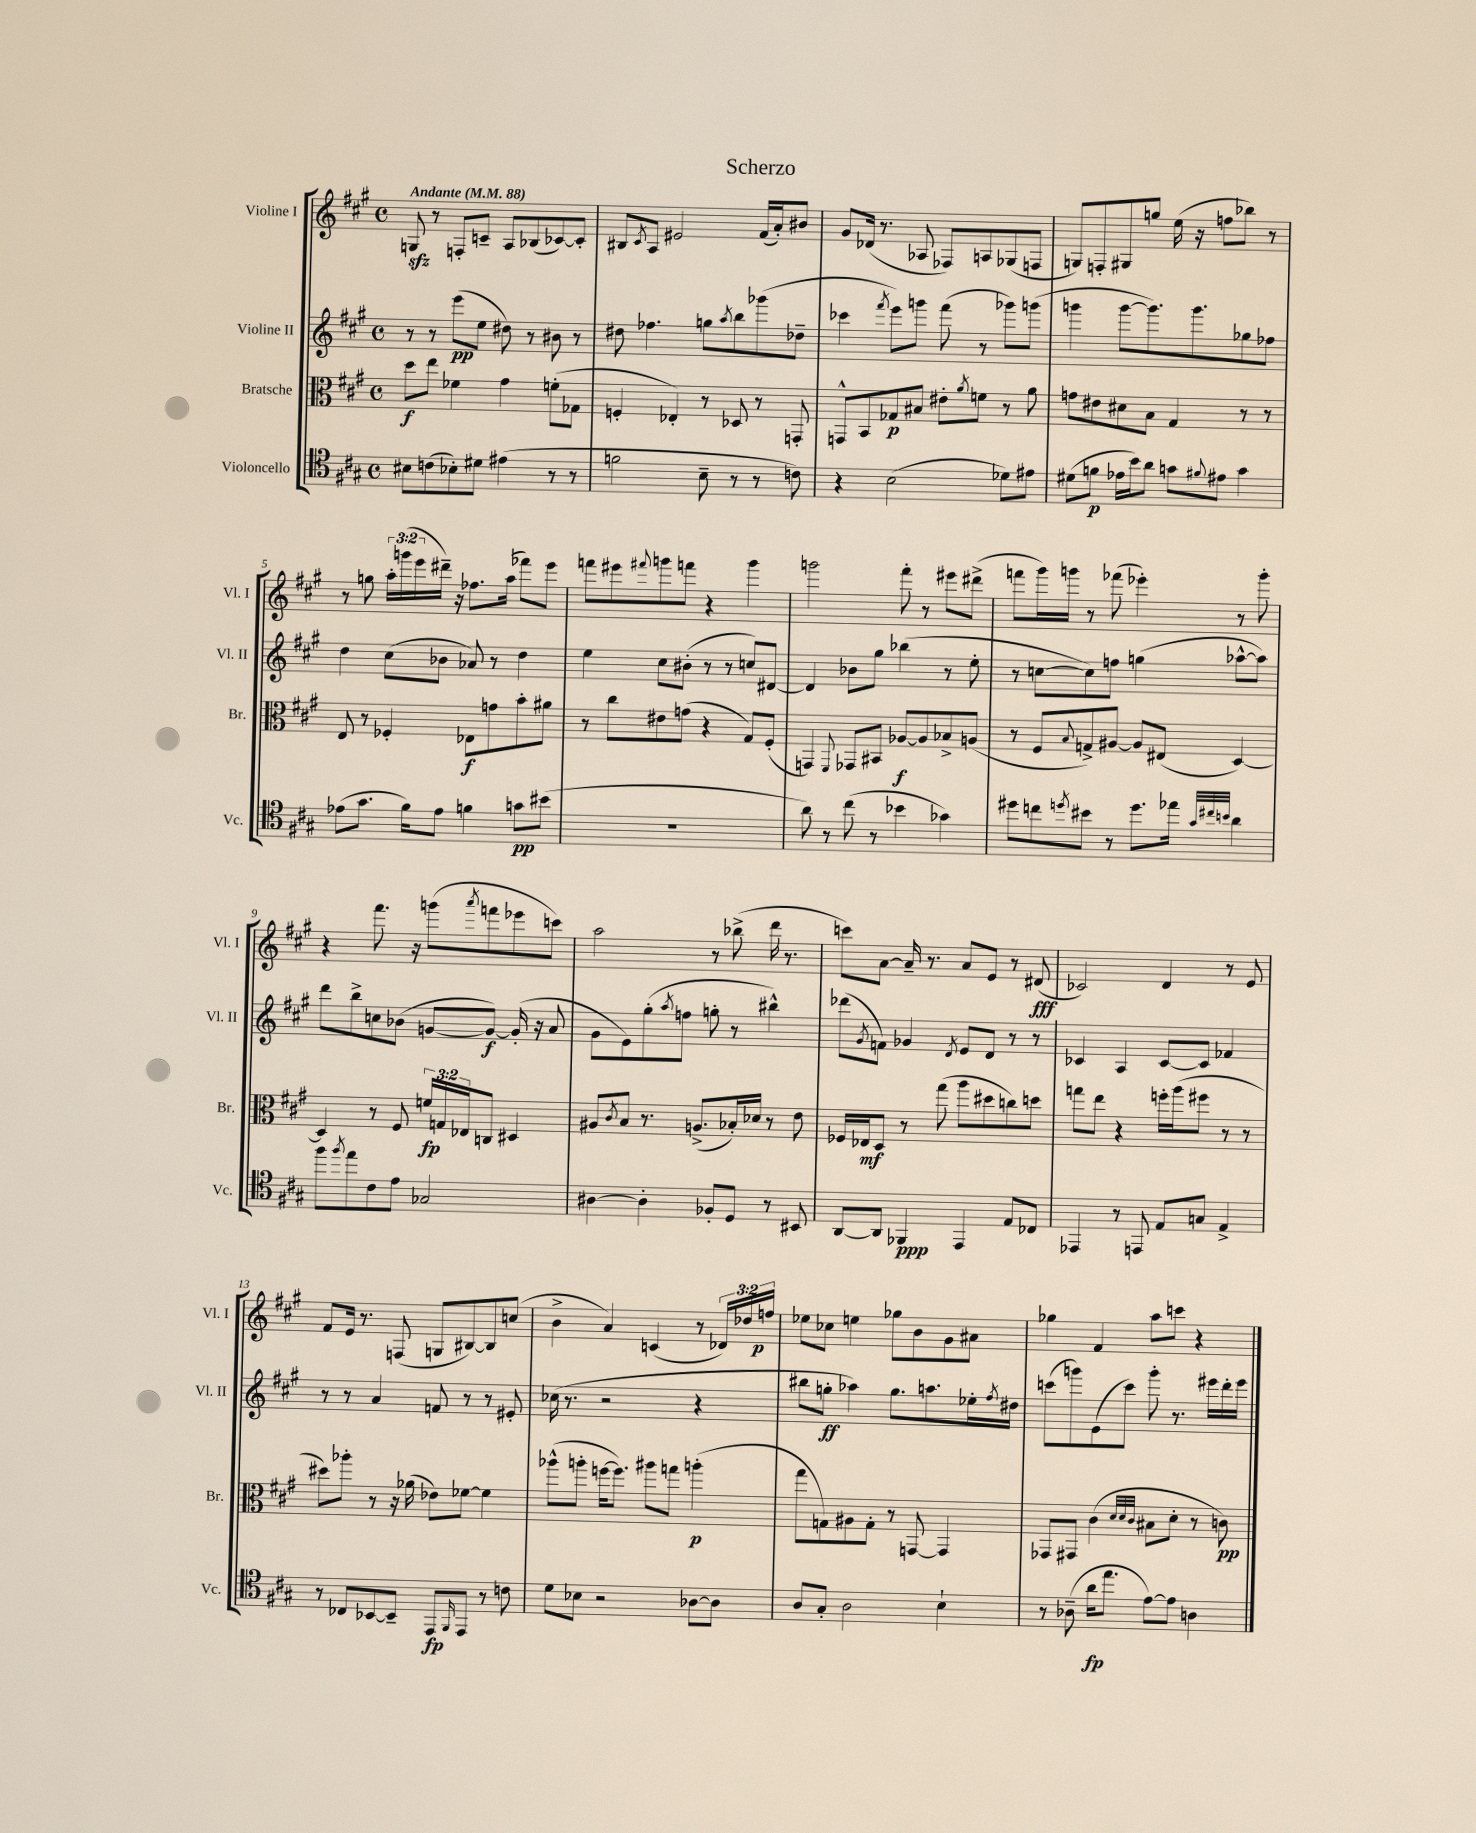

**kern	**kern	**kern	**kern
*staff4	*staff3	*staff2	*staff1
*clefC4	*clefC3	*clefG2	*clefG2
*k[f#c#g#]	*k[f#c#g#]	*k[f#c#g#]	*k[f#c#g#]
*M4/4	*M4/4	*M4/4	*M4/4
*met(c)	*met(c)	*met(c)	*met(c)
*MM88	*MM88	*MM88	*MM88
8B#	8dd	8r	8G
(8c	8ee	8r	8r
8B-')	4f-	(8eee	8F'
8d#	.	8ee	8c~
(4e#	4g#	8dd#)	8A
.	.	8r	(8B-
8r	(8f'	8b#	[8c-)
8r	8G-	8r	8c-']
=	=	=	=
2f	4F'	8dd#	8B#
.	.	.	8qc#
.	.	4.ff-	8A
.	4E-')	.	2e#
8B~	8r	8gg	.
.	.	8qaa	.
8r	8D-	8bb	.
8r	8r	(8ggg-	(16f#
.	.	.	16a')
8c)	8GG'	8dd-~	8b#
=	=	=	=
4r	8GG^^	4ccc-	8g#
.	8BB	.	(16d-
.	.	.	8.r
.	.	8qfff#	.
(2B	8G-	8eee)	.
.	8B#	8ggg	8A-
.	8e#'	(8fff#	8F-)
.	8qa	.	.
.	8f	8r	8A
8d-)	8r	8ggg-)	(8G-
8e#	8a	(8ggg	8F
=	=	=	=
(8d#	8g	4ggg	8G)
8f	8e#	.	8F'
16e-	8d#	[8ggg	8G#
16b)	.	.	.
8a	8B	8.ggg])	8gg
8g	4G#	.	(16ee
.	.	8.ggg	16r
8qqf#	.	.	.
8e#	.	.	8ff
4g	8r	8gg-	8bb-)
.	8r	8ff-	8r
=	=	=	=
(8e-	8E	4dd	8r
8.g#	8r	.	8gg
.	4F-'	(8cc#	24aa'
.	.	.	(24ggg
16f#)	.	.	.
.	.	.	24eee
8e-	.	8b-	16ddd#~)
.	.	.	16r
4f	8E-	8a-)	8.ff-
.	8g	8r	.
.	.	.	(16aa
8g	8b'	4dd	8fff-)
(8b#	8a#	.	8eee
=	=	=	=
1r	8r	4ee	8fff
.	8cc#	.	8eee#
.	.	.	8qqfff#
.	8e#	8cc#	8ggg
.	(8g	(8b#'	8fff
.	4r	8r	4r
.	.	8r	.
.	8G#)	8cc)	4ggg
.	(8F#'	[8d#	.
=	=	=	=
8a)	4GG)	4d#]	2ggg
8r	.	.	.
.	8qqFF#	.	.
(8cc#	8GG-	8b-	.
8r	8BB#	8gg#	.
4b-	[8A-	(4bb-	8fff#'
.	8A-]	.	8r
4g-)	8B-^	8r	8eee#
.	(8A	8ee'	(8ddd#^
=	=	=	=
8dd#	8r	8r	8fff
8cc	8F#	[8cc	16ggg#)
.	.	.	16ggg
8qdd	8qqB	.	.
8b#	8G^)	8cc])	8r
8r	[8A#	8ff	(8fff-
8.dd	8A#]	(4gg	4eee-')
.	(8E#	.	.
16ee-	.	.	.
32qqg#	.	.	.
32qqcc#	.	.	.
32qqb	.	.	.
4a	[4D)	[8aa-^^	8r
.	.	8aa-])	8ggg'
=	=	=	=
8ff#	4D]	8ddd	4r
8qff#	.	.	.
8ee	.	8bb^	.
8c#	8r	8cc	8.fff#
8e	8F#	(8b-	.
.	.	.	16r
2G-	24f	[8g	(8ggg
.	24G	.	.
.	24E-	.	.
.	.	.	8qaaa
.	8C	8g_)	8fff
.	4D#	(16g']	8eee-
.	.	16r	.
.	.	8a	8ccc)
=	=	=	=
[4A#	8A#	8g#	2aa
.	8qc#	.	.
.	8B	8e)	.
4A#']	8.r	(8gg#'	.
.	.	8qaa	.
.	.	8ff	.
.	(8.A^	.	.
8F-'	.	8gg'	8r
8D	16B-')	8r	(8bb-^
.	16d-	.	.
8r	8r	4bb#^^)	16ddd
.	.	.	8.r
8BB#	8e	.	.
=	=	=	=
[8AA	16F-	(8ddd-	8ccc)
.	16E-	.	.
.	.	8qg#	.
8AA]	8D	8f)	[8a
4FF-	8r	4g-	16a~]
.	.	.	8.r
.	(8gg#	.	.
.	.	8qd	.
4EE	8aa	8e	8a
.	8dd#	8d	8e
8E	8cc)	8r	8r
8C-	8dd	8r	(8d#
=	=	=	=
4EE-	8gg	4c-	2c-)
.	8ee	.	.
8r	4r	4A	.
8EE	.	.	.
8E	16ff'	[8c-	4d
.	(16aa	.	.
8G	8ff#	8c-]	.
4E^	8r	4f-	8r
.	8r	.	8e
=	=	=	=
8r	8dd#)	8r	8f#
8C-	8aa-'	8r	16e
.	.	.	8.r
[8BB-	8r	4a	.
8BB-~]	16r	.	(8F
.	(16a-	.	.
8EE	8e-)	8f	8G
16qqFF#	.	.	.
8EE	[8f-	8r	[8B#)
8r	4f-]	8r	8B#]
8c	.	8e#'	(8cc
=	=	=	=
8d	(8aa-^^	(16cc-	4b^
.	.	8.r	.
8B-	8aa'	.	.
2r	[16ff	2r	4a)
.	8.ff])	.	.
.	8aa#	.	(4c
.	8gg	.	.
[8A-	(4aa'	4r	8r
8A-]	.	.	24d-)
.	.	.	24dd-
.	.	.	24ff
=	=	=	=
8A	8gg#	8bb#	8ee-
8G#'	8G)	8gg'	8cc-
2A	8A#	4aa-)	4ee
.	8G'	.	.
.	8r	8.gg	8gg-
.	[8GG	.	8b
.	.	8.aa	.
4B`	4GG]	.	8g#
.	.	16ee-'	8a#
.	.	8qff#	.
.	.	16dd#	.
=	=	=	=
8r	8GG-	(8ccc	4gg-
(8A-~	8GG#	8ggg)	.
16a	(4c#	(8e	4f#
8.ee	.	.	.
.	.	8ccc)	.
.	32qqd	.	.
.	32qqd	.	.
.	32qqc#	.	.
[8e)	8B#	8ggg'	8aa
8e]	8d'	8.r	8ccc
4A	8r	.	4r
.	.	16eee#	.
.	8c)	16ddd'	.
.	.	16eee#	.
==	==	==	==
*-	*-	*-	*-
